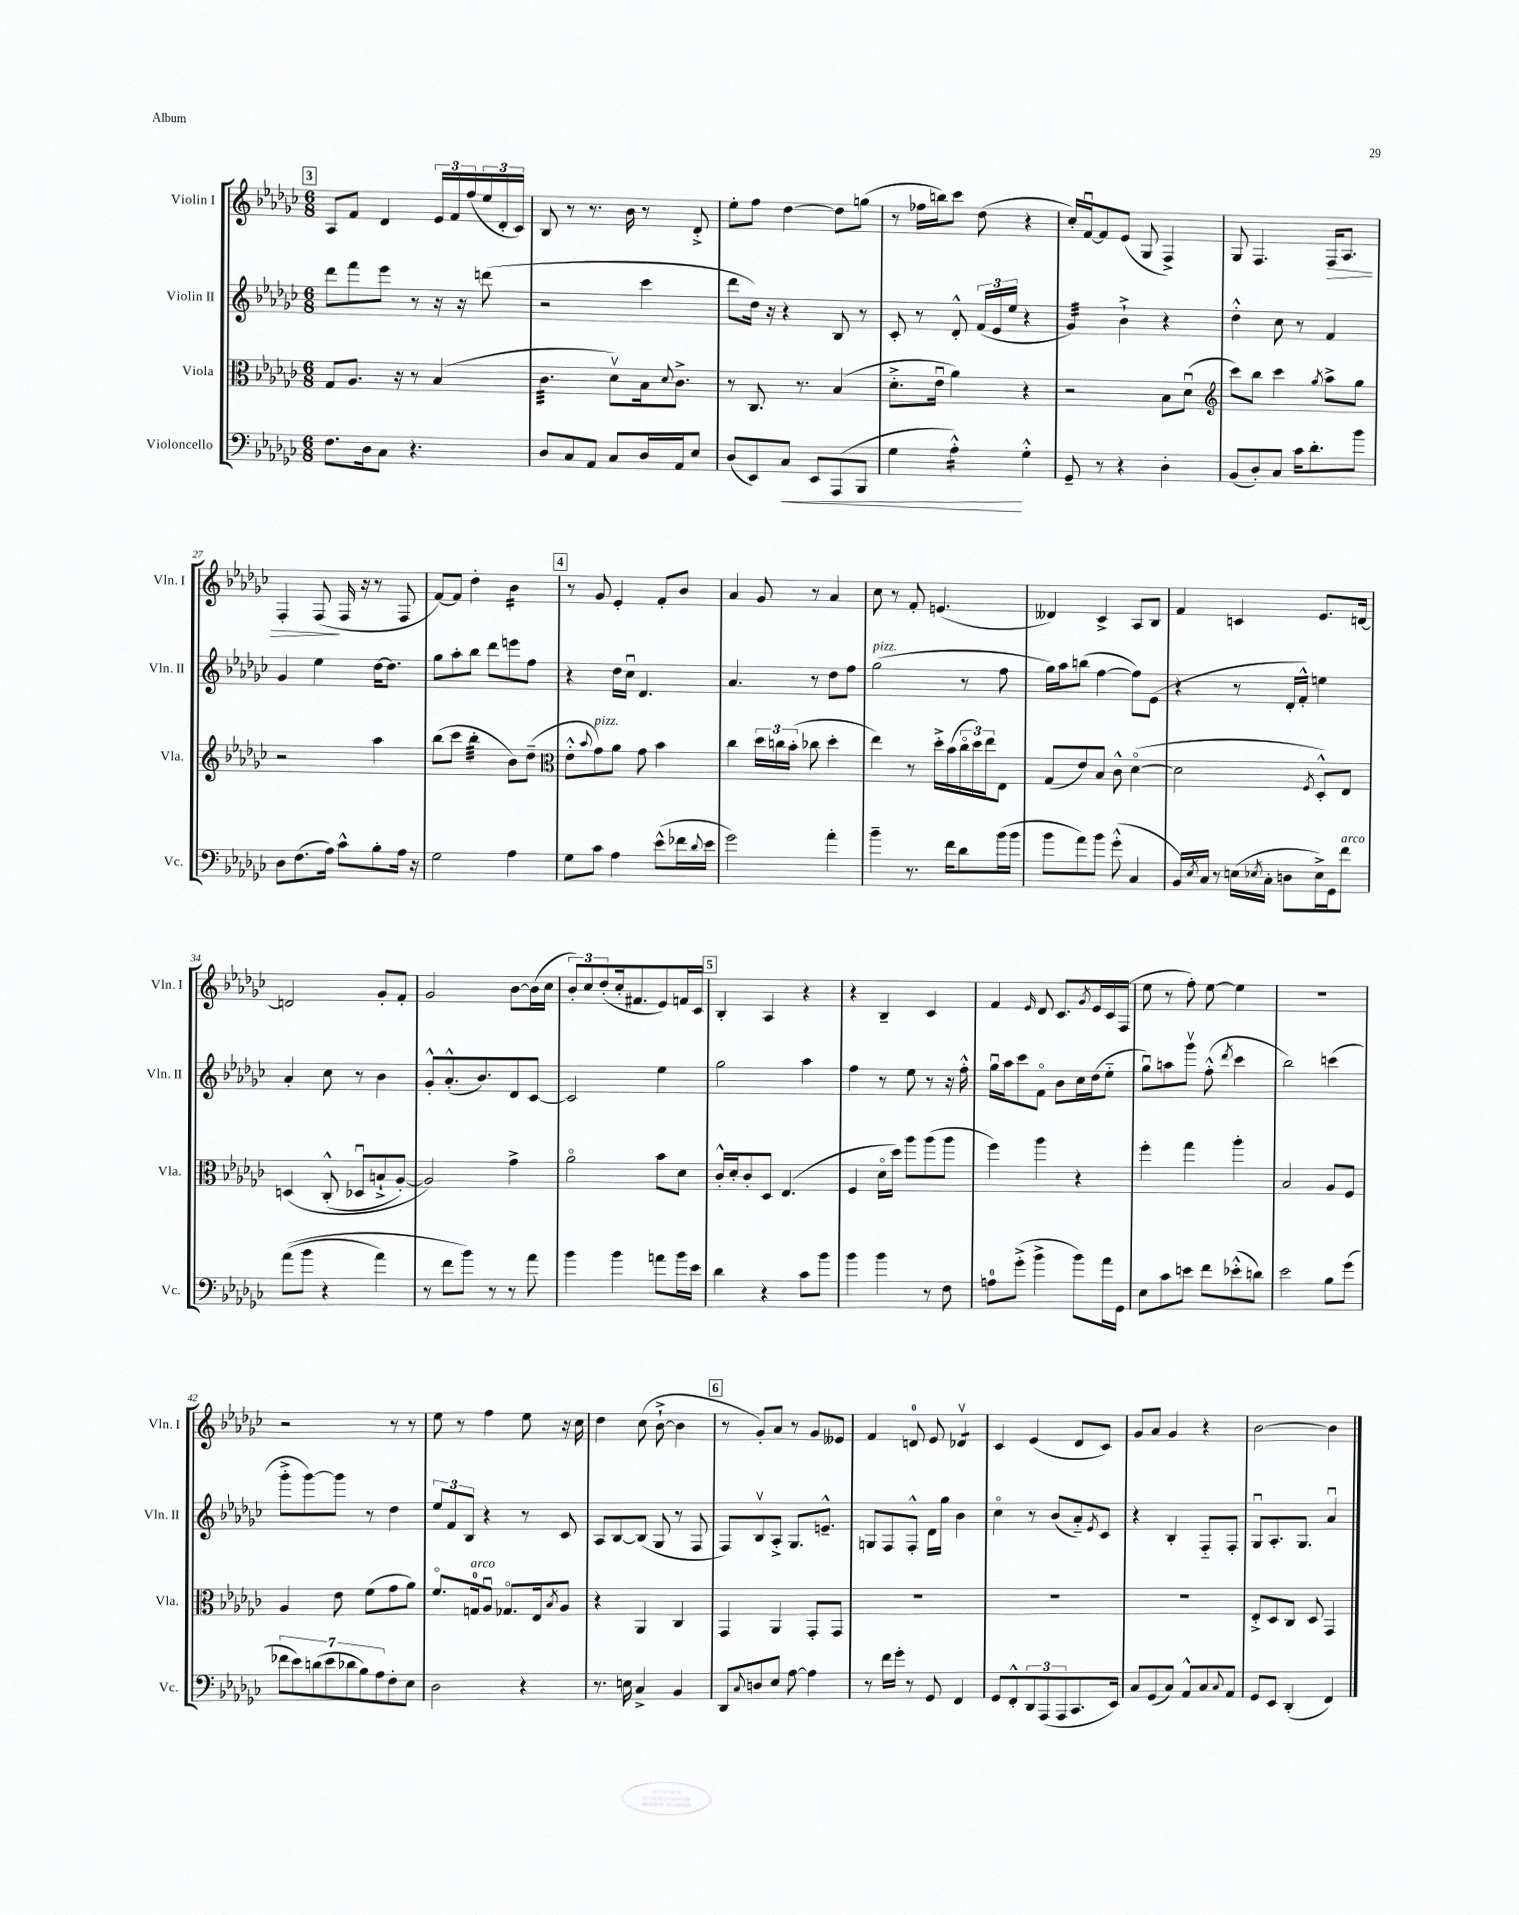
<<
\new StaffGroup <<
\new Staff = "s0" \with { instrumentName = "Violin I" shortInstrumentName = "Vln. I" } {
    \clef treble \key ges \major \numericTimeSignature \time 6/8
    \mark \markup { \box "3" } aes8 f'8 des'4 \tuplet 3/2 { ees'16 f'16 f''16( } \tuplet 3/2 { ees''16 des'16-. ces'16) } |
    bes8 r8 r8. bes'16 r8 des'8-.-> |
    ees''8-. f''8 des''4~ des''8 g''8( |
    r8 fes''16 b''16) ces'''8 des''8( r4 |
    ces''16-.) f'16~\downbow f'8 ees'8( ges8 f4->) |
    ges8 f4. f16\> aes8. |
    f4-. f8\!( f16 r16 r8 f8 |
    f'8~) f'8 des''4-. bes'4:16 |
    \mark \markup { \box "4" } r8 ges'8 ees'4-. f'8-. bes'8 |
    aes'4 ges'8 r8 aes'4 |
    ces''8 r8 f'8-. e'4.( |
    deses'4) ces'4-> aes8 bes8 |
    f'4 c'4 ees'8. d'16~ |
    d'2 ges'8-. f'8-. |
    ges'2 bes'8~ bes'16( ces''16 |
    \tuplet 3/2 { bes'8-.) ces''8 des''8-.( } ces''16-. fis'8. ees'8) f'16 ces'16 |
    \mark \markup { \box "5" } bes4-. aes4 r4 |
    r4 bes4-- ces'4 |
    f'4 \grace { ees'16 } des'8 ces'8. \acciaccatura { ges'8 } ees'16 ces'16 f16( |
    ees''8 r8 f''8-.) ees''8~ ees''4 |
    r2. |
    r2 r8 r8 |
    ees''8 r8 f''4 ees''8 r16 ces''16 |
    des''4 ces''8( bes'8~-!-> bes'4 |
    \mark \markup { \box "6" } r8 ges'8-.) aes'8 r8 ges'8 eeses'8 |
    f'4 d'8-0 ees'8 des'4:8\upbow |
    ces'4 ees'4( des'8 ces'8) |
    ges'8 aes'8 ges'4 r4 |
    bes'2~ bes'4 \bar "|." |
}
\new Staff = "s1" \with { instrumentName = "Violin II" shortInstrumentName = "Vln. II" } {
    \clef treble \key ges \major \numericTimeSignature \time 6/8
    \mark \markup { \box "3" } des'''8 f'''8 ees'''8 r8 r16 r16 d'''8( |
    r2 ces'''4 |
    des'''8 des''16) r16 r4 bes8 r8 |
    ces'8-. r8 des'8-.-^ \tuplet 3/2 { f'16( ees'16 ees''16 } r4 |
    ges'4:32) bes'4-!-> r4 |
    des''4-.-^ ces''8 r8 f'4 |
    ges'4 ees''4 des''16~ des''8. |
    ges''8 aes''8-. bes''8 des'''8 e'''8 f''8 |
    \mark \markup { \box "4" } r4 des''16 ces''16\downbow des'4. |
    aes'4. r8 des''8 f''8 |
    ges''2^\markup { \italic "pizz." }( r8 f''8 |
    ges''16) aes''16 b''8( f''4~ f''8) ees'8( |
    r4 r8 des'16-. f'16-.-^) e''4 |
    aes'4-. ces''8 r8 bes'4 |
    ges'8-.-^ aes'8.-.-^( bes'8.) des'8 ces'8~ |
    ces'2 ees''4 |
    \mark \markup { \box "5" } ges''2 aes''4 |
    f''4 r8 ees''8 r8 r16 f''16-.-^ |
    ges''16\downbow aes''16 ces'''8 f'8\flageolet bes'8 ces''16 des''16( ees''8-_ |
    ges''8\downbow) a''8 ges'''8\upbow f''8-.-^( \acciaccatura { des'''8 } ces'''4 |
    bes''2) c'''4( |
    ges'''8-.-> ges'''8~) ges'''8 r8 des''4 |
    \tuplet 3/2 { ees''8 f'8 bes8 } r4 r8 ces'8 |
    aes8 bes8~ bes8( ges8 r8 f8 |
    \mark \markup { \box "6" } f8) bes8\upbow aes8-.-> ges8. e'8.---^ |
    g8 f8 f8-.-^ des'16 ges''16 bes'4 |
    ces''4\flageolet r8 bes'8( aes'8-_) \acciaccatura { ees'8 } ces'8 |
    r4 bes4-. f8-_ f8-. |
    ges8\downbow aes8.-. ges8. aes'4\downbow \bar "|." |
}
\new Staff = "s2" \with { instrumentName = "Viola" shortInstrumentName = "Vla." } {
    \clef alto \key ges \major \numericTimeSignature \time 6/8
    \mark \markup { \box "3" } ges8 aes8. r16 r8 bes4( |
    ces'4.:32 des'8\upbow) bes16 \appoggiatura { des'8 } ces'8.-> |
    r8 ces8. r8. bes4( |
    des'8.-.-> ees'16\downbow aes'4) r4 |
    r2 bes8 des'8\downbow( |
    \clef treble ces'''8) bes''8 ces'''4 \acciaccatura { ges''8 } aes''8-> ges''8 |
    r2 aes''4 |
    bes''8( ces'''8 bes''4:32-. bes'8) des''8--( |
    \mark \markup { \box "4" } \clef alto ees'8-.-^ \appoggiatura { bes'8 } ges'8^\markup { \italic "pizz." }) aes'8 ges'8 bes'4 |
    ces''4 \tuplet 3/2 { des''16 c''16 bes'16-.( } ces''8 des''4-. |
    ees''4) r8 des''16-.-> bes'16( \tuplet 3/2 { ces''16\flageolet des''16) ees''16 } ees8 |
    ges8( ees'8) bes8 ces'8-^ des'4~\flageolet( |
    des'2 \acciaccatura { f8 } des8-.-^) ees8 |
    d4\( ces8-.-^( des8\downbow b8-!-> aes8~-.) |
    aes2\) ges'4-> |
    aes'2\flageolet bes'8 des'8 |
    \mark \markup { \box "5" } ces'16-.-^ des'16-. ces'8-. des8 ees4.( |
    f4 des'16\flageolet des''16) aes''8 aes''8( aes''8 |
    f''4) aes''4 r4 |
    f''4-. ges''4 aes''4-. |
    bes2 aes8 f8 |
    aes4 ees'8 f'8( ges'8 aes'8) |
    f'8.\flageolet g16-0^\markup { \italic "arco" } aes8\downbow ges8.\flageolet ees16 \acciaccatura { bes8 } aes8 |
    r4 aes,4 ces4 |
    \mark \markup { \box "6" } ges,4 aes,4 ges,8-. ges,8 |
    R2. |
    R2. |
    R2. |
    ees8-.-> des8 ces8 des8 ges,4 \bar "|." |
}
\new Staff = "s3" \with { instrumentName = "Violoncello" shortInstrumentName = "Vc." } {
    \clef bass \key ges \major \numericTimeSignature \time 6/8
    \mark \markup { \box "3" } f8. des16 ces8 r4. |
    des8 ces8 aes,8 ces8 des16 aes,16 ees8 |
    des8( ees,8) ces8\< ees,8 aes,,8( bes,,8 |
    ges4 aes4:16-.-^\!) ges4-.-^ |
    ges,8-- r8 r4 des4-. |
    bes,8( des8-.) ces8 ces'16 des'8.-. bes'8 |
    des8 f8.( aes16) ces'8-^ bes8-. aes16 r16 |
    ges2 aes4 |
    \mark \markup { \box "4" } ges8 ces'8 aes4 ees'8-^( fes'16 \appoggiatura { des'8 } ees'16 |
    ges'2) aes'4-. |
    bes'4-- r8. f'16 des'8 bes'16( bes'16 |
    bes'8 aes'8) bes'8 ges'8-.-^( ces4 |
    bes,16) \acciaccatura { ees8 } ces16 r8 e16( \acciaccatura { ees8 } ces16-. d8 ees16->) ges,16 f'8^\markup { \italic "arco" } |
    aes'8(\( bes'8 r4 aes'4) |
    r8 f'8 bes'8\) r8 r8 aes'8 |
    bes'4 bes'4 a'8 bes'16 ees'16 |
    \mark \markup { \box "5" } des'4 r4 ces'8 bes'8 |
    bes'4 bes'4 r8 f8 |
    a8-0 ges'8-.->( bes'4-> bes'8) aes'16 ges,16 |
    ees8 ces'8 e'8 f'8 ees'8-.-^( d'8) |
    ees'2 bes8 ges'8( |
    \tuplet 7/4 { fes'8 ees'8) d'8( ees'8 des'8 bes8) aes8 } f8-. ees8 |
    des2 r4 |
    r8. e16 ces4-> bes,4 |
    \mark \markup { \box "6" } des,8 \appoggiatura { ces8 } d8 ees8 aes8~ aes4 |
    r8 f'16 ges'16-. r8 ges,8 f,4 |
    ges,8 f,8-.-^ \tuplet 3/2 { des,8 aes,,8( aes,,8 } ces,8. ees,16) |
    ces8 ges,8( ces8) aes,8-^ ces8 \appoggiatura { ces8 } aes,8 |
    ges,8 ees,8 des,4-.( f,4) \bar "|." |
}
>>
>>
\layout { \context { \Score currentBarNumber = #21 } }
